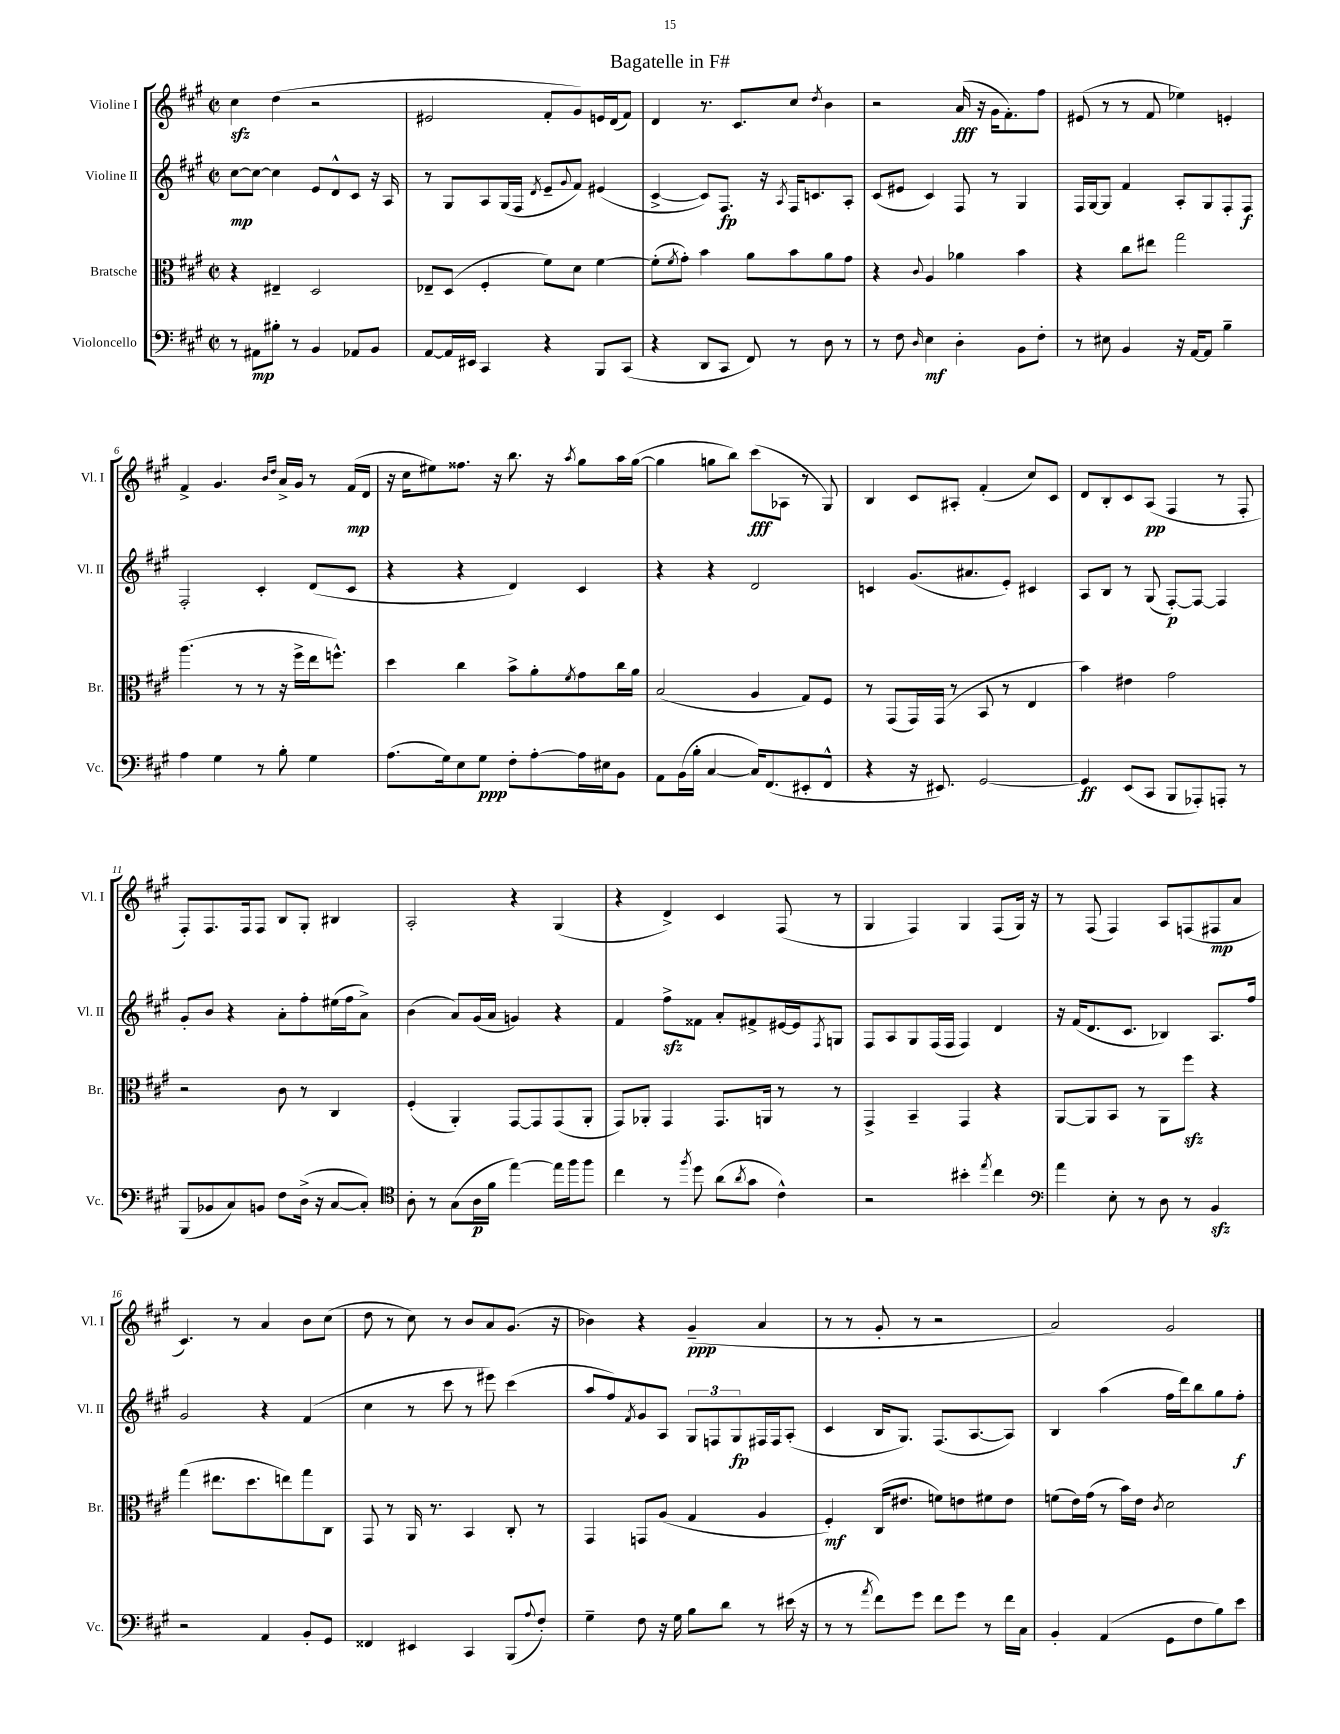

**kern	**kern	**kern	**kern
*staff4	*staff3	*staff2	*staff1
*clefF4	*clefC3	*clefG2	*clefG2
*k[f#c#g#]	*k[f#c#g#]	*k[f#c#g#]	*k[f#c#g#]
*M2/2	*M2/2	*M2/2	*M2/2
*met(c|)	*met(c|)	*met(c|)	*met(c|)
8r	4r	[8cc#	4cc#
8AA#	.	8cc#_	.
8B#'	4E#~	4cc#]	(4dd
8r	.	.	.
4BB	2D	8e	2r
.	.	8d^^	.
8AA-	.	8c#	.
8BB	.	16r	.
.	.	16A	.
=	=	=	=
[8AA	8E-~	8r	2e#
16AA]	(8D	8G#	.
16EE#	.	.	.
4CC#	4F#'	8A	.
.	.	(16G#	.
.	.	16F#	.
.	.	8qd	.
4r	8f#)	8e~	8f#'
.	.	8qqg#	.
.	8d	8f#)	8g#)
8BBB	[4f#	(4e#	16e
.	.	.	(16d
(8CC#	.	.	8f#)
=	=	=	=
4r	(8f#']	[4c#^	4d
.	8qf#	.	.
.	8g#')	.	.
8DD	4b	8c#])	8.r
8CC#	.	8.F#	.
.	.	.	8.c#
8FF#)	8a	.	.
.	.	16r	.
.	.	8qA	.
8r	8b	16F#	8cc#
.	.	8.c	.
.	.	.	8qdd
8D	8a	.	4b
8r	8g#	8A'	.
=	=	=	=
8r	4r	(8c#	2r
8F#	.	8e#	.
16qqD	8qqc#	.	.
4E	4A	4c#)	.
4D'	4a-	8F#	(16a
.	.	.	16r
.	.	8r	16g#
.	.	.	8.f#')
8BB	4b	4G#	.
8F#'	.	.	8ff#
=	=	=	=
8r	4r	16F#	(8e#
.	.	[16G#	.
8E#	.	8G#]	8r
4BB	8cc#	4f#	8r
.	8ee#	.	8f#
16r	2gg#	8A'	4ee-)
[16AA	.	.	.
8AA]	.	8G#	.
4B~	.	8F#'	4e'
.	.	8F#	.
=	=	=	=
4A	(4.aa	2F#'	4f#^
4G#	.	.	4.g#
.	8r	.	.
8r	8r	4c#'	.
.	.	.	16qqb
.	.	.	16qqdd
8B'	16r	.	16a^
.	16ff#^	.	16g#
4G#	16ee	(8d	8r
.	8.ff^^)	.	.
.	.	8c#	(16f#
.	.	.	16d
=	=	=	=
(8.A	4dd	4r	16r
.	.	.	16cc#
.	.	.	8ee#)
16G#)	.	.	.
8E	4cc#	4r	8.ff##
8G#	.	.	.
.	.	.	16r
8F#'	8b^	4d)	8.bb
[8A'	8a'	.	.
.	.	.	16r
.	8qf#	.	8qaa
16A]	8g#	4c#	8gg#
16E#	.	.	.
8BB	16cc#	.	16aa
.	16a	.	([16gg#
=	=	=	=
8AA	(2B	4r	4gg#]
(16BB	.	.	.
16B'	.	.	.
[4C#	.	4r	8gg
.	.	.	8bb)
16C#])	4A	2d	(8ccc#
(8.FF#	.	.	.
.	.	.	8A-
8EE#'	8G#)	.	8r
8FF#^^	8F#	.	8G#)
=	=	=	=
4r	8r	4c	4B
.	(8GG#	.	.
16r	16GG#)	(8.g#	8c#
8.EE#)	(16GG#	.	.
.	8r	.	8A#'
.	.	8.a#	.
[2GG#	8BB	.	(4f#'
.	8r	8e')	.
.	4E	4c#	8cc#)
.	.	.	8c#
=	=	=	=
4GG#]	4b)	8A	8d
.	.	8B	8B'
(8EE	4e#	8r	8c#
8CC#	.	(8G#	(8A
8BBB	2g#	[8F#')	4F#
8AAA-')	.	8F#_	.
8AAA'	.	4F#]	8r
8r	.	.	8F#'
=	=	=	=
(8BBB	2r	8g#'	8F#')
8BB-	.	8b	8.F#
8C#)	.	4r	.
.	.	.	16F#
8BB	.	.	8F#
8F#	8c#	8a'	8B
(16D^	8r	8ff#'	8G#'
16r	.	.	.
[8C#	4C#	(16ee#	4B#
.	.	16ff#	.
8C#'])	.	8a^)	.
=	=	=	=
*clefC4	*	*	*
8A'	(4F#'	(4b	2A'
8r	.	.	.
(8G#	4AA')	8a)	.
16A	.	(16g#	.
16f#	.	16a	.
[4ee)	[8GG#	4g)	4r
.	8GG#]	.	.
16ee]	(8GG#	4r	(4G#
16ff#	.	.	.
8ff#	8AA'	.	.
=	=	=	=
4cc#	8GG#)	4f#	4r
.	8AA-'	.	.
8r	4GG#	8ff#^	4d^)
8qff#	.	.	.
8dd	.	8f##	.
(8a	8.GG#	8a'	4c#
8qa	.	.	.
8g#	.	8f#^	.
.	16AA	.	.
4c#^^)	8r	[16e#	(8F#
.	.	16e#]	.
.	.	8qF#	.
.	8r	8G	8r
=	=	=	=
2r	4GG#^	8F#	4G#
.	.	8A	.
.	4BB~	8G#	4F#)
.	.	(16F#	.
.	.	16F#	.
4b#'	4GG#	4F#)	4G#
8qee	.	.	.
4cc#	4r	4d	(8F#
.	.	.	16G#)
.	.	.	16r
=	=	=	=
*clefF4	*	*	*
4a	[8AA	16r	8r
.	.	(16f#	.
.	8AA]	8.d	(8F#
8E'	8BB	.	4F#)
.	.	8.c#	.
8r	8r	.	.
8D	8AA	4B-)	8A
8r	8ff#	.	(8F
4BB	4r	8.A	8F#
.	.	.	8a
.	.	16ff#	.
=	=	=	=
2r	(4gg#	2g#	4.c#)
.	8.ee#	.	.
.	.	.	8r
.	8.dd	.	.
4AA	.	4r	4a
.	8ee)	.	.
8BB'	8gg#	(4f#	8b
8GG#	8C#	.	(8cc#
=	=	=	=
4FF##	8GG#	4cc#	8dd
.	8r	.	8r
4EE#	16AA	8r	8cc#)
.	8.r	.	.
.	.	8ccc#	8r
4CC#	4BB	8r	8b
.	.	8eee#)	8a
(8BBB	8C#'	(4ccc#	(8.g#
8qqA	.	.	.
8F#')	8r	.	.
.	.	.	16r
=	=	=	=
4G#~	4GG#	8aa	4b-)
.	.	8ff#)	.
.	.	8qf#	.
8F#	8GG	8g#	4r
16r	(8A	8A	.
16G#	.	.	.
8B	4G#	12G#	(4g#~
.	.	12F	.
8d	.	.	.
.	.	12G#	.
8r	4A	16F#	4a
.	.	16F#	.
(16e#	.	(8A'	.
16r	.	.	.
=	=	=	=
8r	4F#')	4c#	8r
8r	.	.	8r
8qa	.	.	.
8f#)	(16C#	16B	8g#'
.	8.e#	8.G#)	.
8g#	.	.	8r
8f#	8f)	(8.F#	2r
8g#	8e	.	.
.	.	[8.A	.
8r	8f#	.	.
16f#	8e	8A])	.
16C#	.	.	.
=	=	=	=
4BB'	(8f	4B	2a)
.	16e)	.	.
.	(16g#	.	.
(4AA	8r	(4aa	.
.	16b)	.	.
.	16e	.	.
.	8qc#	.	.
8GG#	2d	16ff#	2g#
.	.	16ddd)	.
8F#	.	8bb	.
8B)	.	8gg#	.
8e	.	8ff#'	.
==	==	==	==
*-	*-	*-	*-
